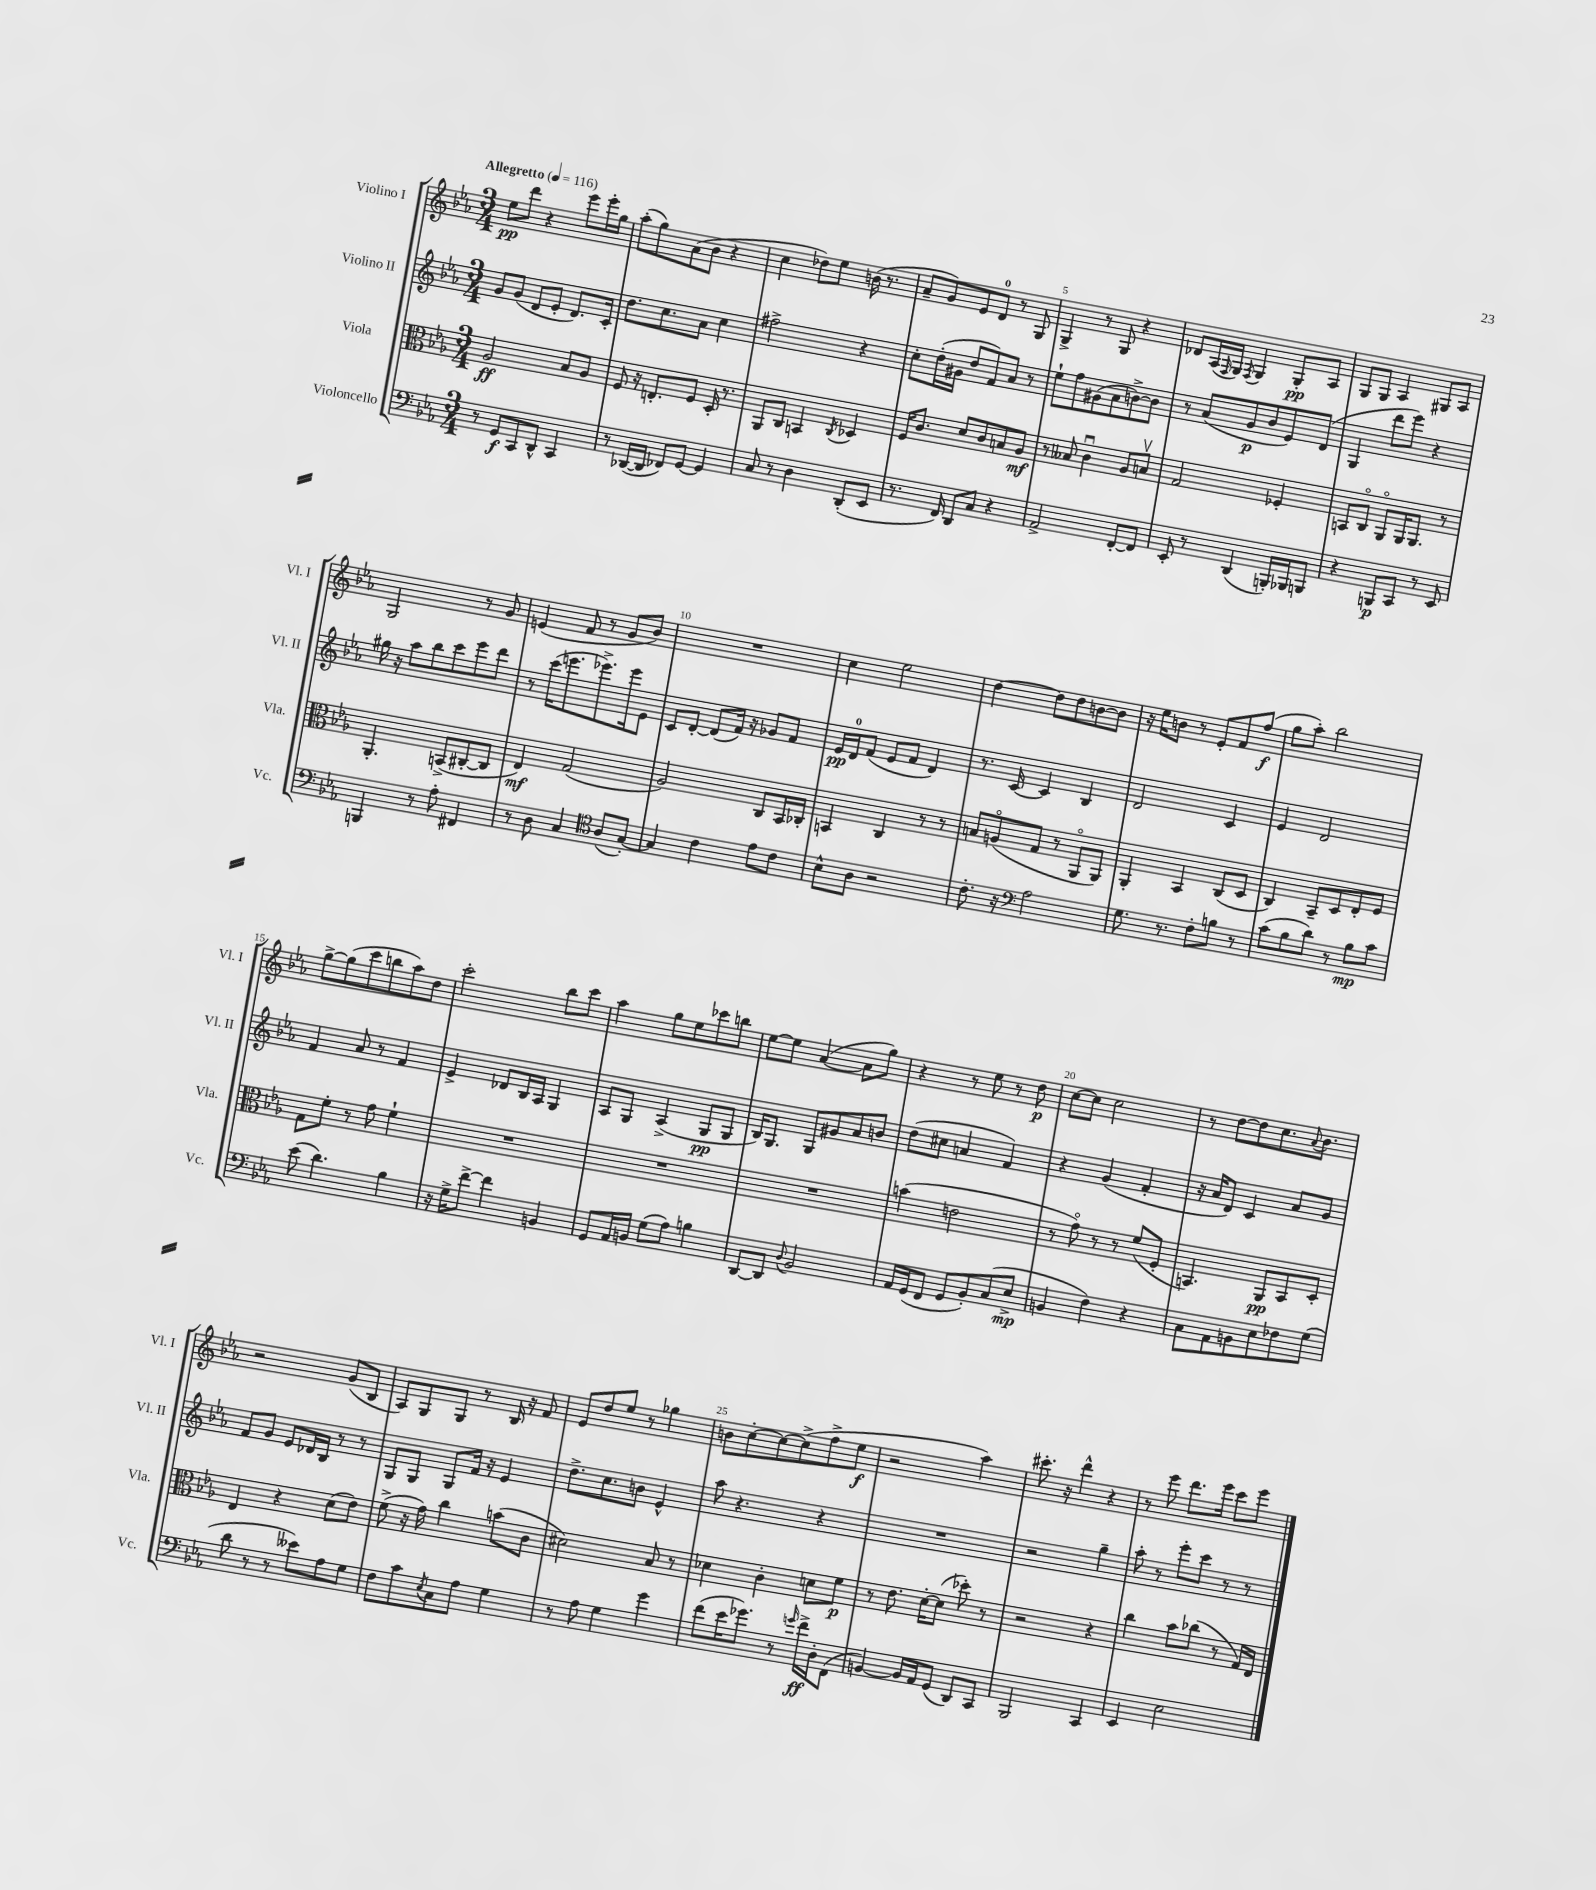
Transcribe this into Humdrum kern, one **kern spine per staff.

**kern	**kern	**kern	**kern
*staff4	*staff3	*staff2	*staff1
*clefF4	*clefC3	*clefG2	*clefG2
*k[b-e-a-]	*k[b-e-a-]	*k[b-e-a-]	*k[b-e-a-]
*M3/4	*M3/4	*M3/4	*M3/4
*MM116	*MM116	*MM116	*MM116
8r	2A-/	8g/L	8ee-\L
8GG/L	.	(8g/J	8ddd\J
8CC/	.	8d/L	4r
8DD^^/J	.	8e-'/J	.
4CC/	8B-/L	8.d/L)	8eee-\L
.	8A-/J	.	16eee-'\L
.	.	16c'/Jk	16gg\JJ
=	=	=	=
8r	8F/	8.dd\L	(8aa-'\L
([16DD-/LL	16r	.	8gg\)
16DD-/]JJ	8.E'/L	8.cc\	.
8FF-/L)	.	.	(8a-\
[8GG/J	8F/J	8a-\J	8b-\J
4GG/]	16D'/	4cc\	4r
.	8.r	.	.
=	=	=	=
8C/	8AA-/L	2ff#^\	4cc\
8r	8C/J	.	.
4D\	4BB/	.	8dd-\L)
.	.	.	8ee-\J
.	8qC/	.	.
(8DD'/L	4D-/	4r	(16b\
.	.	.	8.r
8EE-/J	.	.	.
=	=	=	=
8.r	16F/LK	8cc'\L	8a-~/L
.	8.c/J	.	.
.	.	(16dd'\L	8g/)
16FF/)	.	16g#\JJ	.
8DD/L	8d/L	8dd/L	8e-/
8C/J	8c/	8f/)	8d/J
4r	8B/	8a-/J	8r
.	8A-/J	8r	8G/
=	=	=	=
2AA-^/	8r	8ee-`\L	4G^/
.	8B--/	8ff\	.
.	4cu\	(8g#\	8r
.	.	8a-\	8G/
[8FF'/L	8A-/L	[8b^\)	4r
8FF/]J	8Bv/J	8b\]J	.
=	=	=	=
8EE-'/	2G/	8r	8d-/L
8r	.	(8a-/L	(16A-/L
.	.	.	16qqF/
.	.	.	16G/JJ)
.	.	.	8qF/
(4DD/	.	8g/	4G/
.	.	8b-/	.
16BBB'/LL)	4F-'/	8e-/)	8G'/L
16BBB-/J	.	.	.
8BBB/J	.	(8d/J	8A-/J
=	=	=	=
4r	8BB/L	4G/	8G/L
.	8Co/J	.	8G/J
8BBB/L	8AA-o/L	8ddd\L	4A-/
8CC/J	16AA-/K	8eee-\J)	.
.	8.AA-/J	.	.
8r	.	4r	8G#/L
8EE-/	8r	.	8A-/J
=	=	=	=
4BBB/	4.AA-'/	16gg#\	2G/
.	.	16r	.
.	.	8aa-\L	.
8r	.	8bb-\	.
8A-'\	(8BB^/L	8ccc\	.
4FF#/	[8C#'/	8eee-\	8r
.	8C#/]J	8ddd\J	8g/
=	=	=	=
8r	4E-/)	8r	(4e/
8D\	.	(16ccc\LK	.
.	.	8.eee\	.
4C/	(2G/	.	8f/
.	.	8.eee-^\)	8r
*clefC4	*	*	*
(8A-/L	.	.	8g/L
.	.	16eee-\k	.
[8G'/J)	.	8e-\J	8b-/J)
=	=	=	=
4G/]	2A-/)	8c/L	2.r
.	.	[8d'/J	.
4c\	.	(8d/]L	.
.	.	16f/Jk)	.
.	.	16r	.
8e-\L	8C/L	8g-/L	.
8c\J	16BB-/L	8f/J	.
.	16C-'/JJ	.	.
=	=	=	=
8B-^^\L	4BB/	16e-/LL	4cc\
.	.	16d/J	.
8A-\J	.	(8f/J	.
2r	4C/	8e-/L	2ee-\
.	.	8f/J	.
.	8r	4d/)	.
.	8r	.	.
=	=	=	=
8.c'\	8B/L	8.r	[4dd\
.	(8Ao/	.	.
16r	.	[16c/	.
*clefF4	*	*	*
2A-\	8G/J	4c/]	8dd\]L
.	8r	.	8dd\
.	8AA-o/L	4B-/	[8b\
.	8AA-/J)	.	8b\]J
=	=	=	=
8.G\	4AA-'/	2d/	16r
.	.	.	16ee-\LK
.	.	.	8b\J
8.r	.	.	.
.	4BB-/	.	8r
8F'\L	.	.	8e-'/L
8B\J	(8C/L	4c/	8f/
8r	8D/J	.	(8ff/J
=	=	=	=
(8c\L	4C/)	4e-/	8gg\L
8B-\	.	.	8aa-'\J)
8d\J)	8BB-~/L	2d/	2bb-\
8r	8D/	.	.
8B-\L	8E-'/	.	.
8c\J	8F/J	.	.
=	=	=	=
(8e-\	8G\L	4f/	[8gg^\L
4.d\)	8f'\J	.	(8gg\]
.	8r	8a-/	8ccc\
.	8g\	8r	8bb\
4B-\	4f`\	4f/	8aa-\)
.	.	.	8dd\J
=	=	=	=
16r	2.r	4e-^/	2ccc'\
16G^\LK	.	.	.
[8f^\J	.	.	.
4f\]	.	8d-/L	.
.	.	16B-/L	.
.	.	16A-/JJ	.
4BB/	.	4G/	8bb-\L
.	.	.	8ccc\J
=	=	=	=
8GG/L	2.r	8A-/L	4aa-\
16AA-/L	.	8G/J	.
16BB/JJ	.	.	.
(8G\L	.	(4A-^/	8gg\L
8A-\J)	.	.	8ee-\
4B\	.	8G/L	8ccc-\
.	.	8G/J	8bb\J
=	=	=	=
[8DD/L	2.r	16B-/LK)	[8ee-\L
.	.	8.G/J	.
8DD/]J	.	.	8ee-\]J
8qqD/	.	.	.
2BB-/	.	8G/L	([4a-/
.	.	8g#/	.
.	.	8a-/	8a-\]L
.	.	8b/J	8gg\J)
=	=	=	=
16AA-/LL	(4b\	(8dd\L	4r
(16GG/J	.	.	.
8FF/J	.	8cc#\J	.
8GG/L	2e\	4a/	8r
8BB-'/)	.	.	8ee-\
(8C/	.	4f/)	8r
8E-^/J	.	.	8dd\
=	=	=	=
4BB/	8r	4r	[8cc\L
.	8go\)	.	8cc\]J
4F\)	8r	(4g/	2cc\
.	8r	.	.
4r	(8f/L	4f'/	.
.	8F'/J	.	.
=	=	=	=
8C\L	4.BB/)	16r	8r
.	.	16a-/LK	.
8AA-\	.	8d/J)	[8dd\L
8BB\	.	4c/	8dd\]
8E-\	8AA-/L	.	8.cc\
8F-\	8BB/	8a-/L	.
.	.	.	8qqa-/
.	.	.	8.b-\J
(8G\J	8D'/J	8g/J	.
=	=	=	=
8d\	4E-/	8f/L	2r
8r	.	8g/J	.
8r	4r	8e-/L	.
8e--\L)	.	16d-/L	.
.	.	16B-/JJ	.
8A-\	(8d\L	8r	(8g/L
8G\J	8e-\J)	8r	8B-/J
=	=	=	=
8F\L	(8f^\	8G/L	8A-/L)
8c\	16r	8G/J	8G/
.	16g\)	.	.
8qE-/	.	.	.
8C\	4cc\	8G/L	8G/J
8A-\J	.	16f/Jk	8r
.	.	16r	.
4G\	(8b\L	4e-/	16B-/
.	.	.	16r
.	8c\J	.	8f/
=	=	=	=
8r	2d#\)	8.dd^\L	8e-/L
8A-\	.	.	8dd/
.	.	8.cc\	.
4G\	.	.	8ee-/J
.	.	8b\J	8r
4g\	8B-/	4e-^^/	4gg-\
.	8r	.	.
=	=	=	=
(8f\L	4d-\	8aa-\	8b\L
16e-\K	.	4.r	[8cc'\
8.g-\J)	.	.	.
.	4c'\	.	8cc\_
8r	.	.	(8cc^\]
16qqg/	.	.	.
16f^\LL	8d\L	4r	8ff^\
16D'\J	.	.	.
(8FF\J	8f\J	.	8ee-\J
=	=	=	=
[4BB/)	8r	2.r	2r
.	8.e-\	.	.
16BB/]LL	.	.	.
16AA-/J	[16d'\LK	.	.
(8GG/J	(8d\]J	.	.
8DD/L)	8dd-'\)	.	4aa-\)
8CC/J	8r	.	.
=	=	=	=
2BBB-/	2r	2r	8.ccc#'\
.	.	.	16r
.	.	.	4ddd^^\
4CC/	4r	4gg~\	4r
=	=	=	=
4EE-/	4cc\	8aa-'\	8r
.	.	8r	8eee-\
2E-\	8b-\L	8eee-'\L	8.ddd\L
.	(8cc-\J	8ccc\J	.
.	.	.	16eee-\Jk
.	8r	8r	8ccc\L
.	16G/LL)	8r	8eee-\J
.	16E-/JJ	.	.
==	==	==	==
*-	*-	*-	*-
